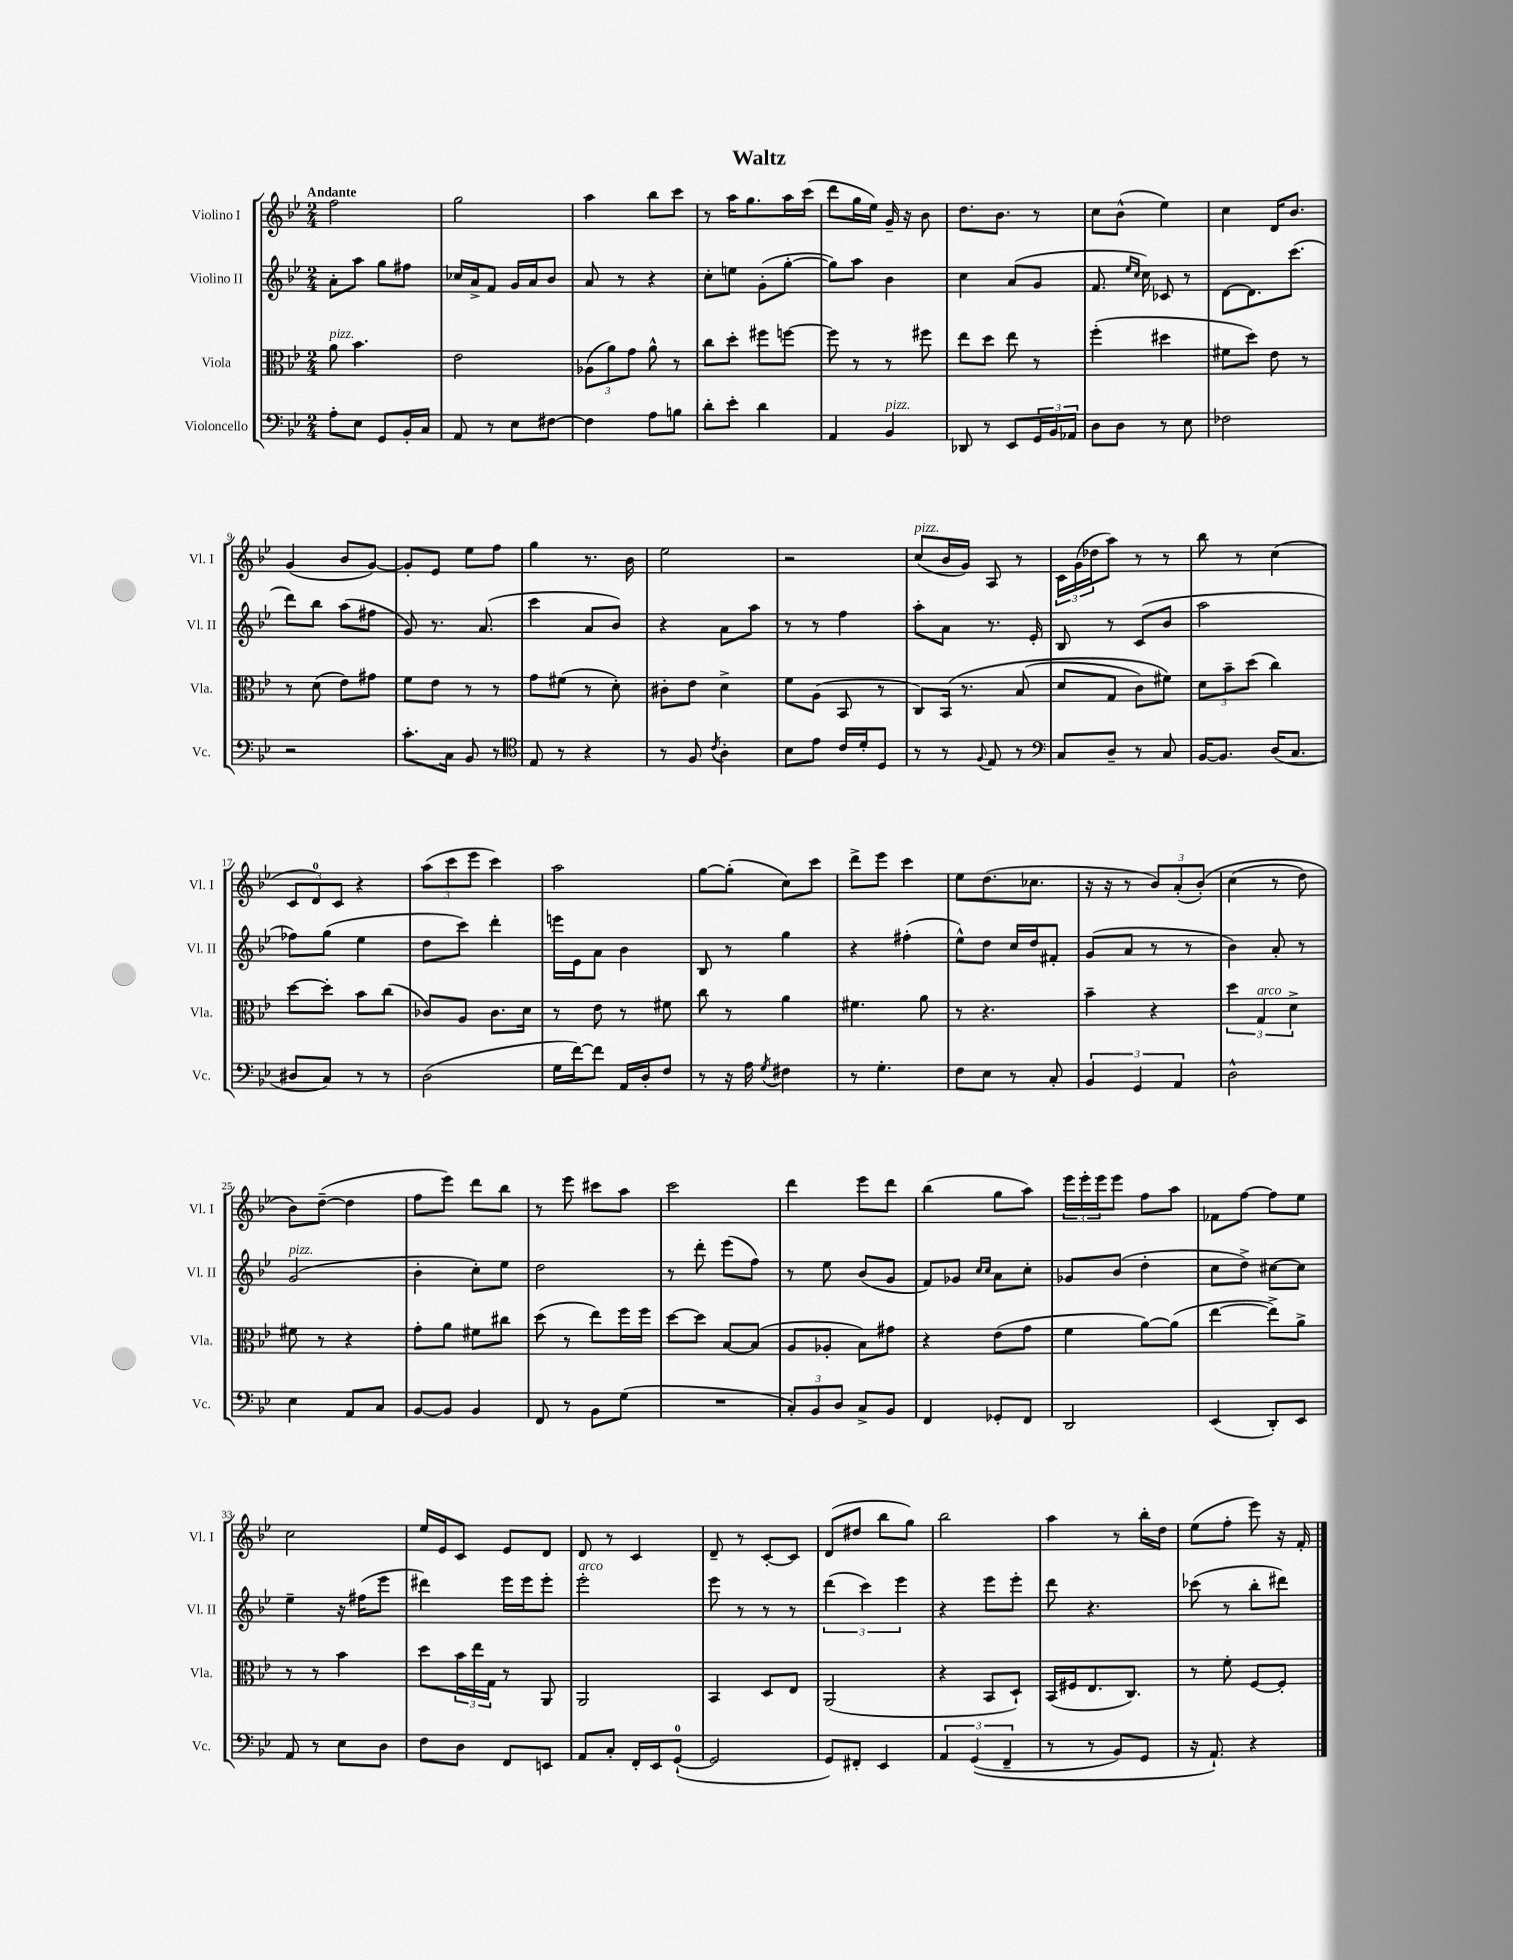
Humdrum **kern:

**kern	**kern	**kern	**kern
*part4	*part3	*part2	*part1
*staff4	*staff3	*staff2	*staff1
*I"Violoncello	*I"Viola	*I"Violino II	*I"Violino I
*I'Vc.	*I'Vla.	*I'Vl. II	*I'Vl. I
*clefF4	*clefC3	*clefG2	*clefG2
*k[b-e-]	*k[b-e-]	*k[b-e-]	*k[b-e-]
*M2/4	*M2/4	*M2/4	*M2/4
=1	=1	=1	=1
!	!	!	!LO:TX:a:B:t=Andante
!	!LO:TX:a:i:t=pizz.	!	!
8A'\L	8a\	8a'\L	2ff\
8E-\J	4.b-\	8aa\J	.
8GG/L	.	8gg\L	.
16BB-'/L	.	8ff#X\J	.
16C/JJ	.	.	.
=2	=2	=2	=2
8AA/	2e-\	16cc-X/LL	2gg\
.	.	16a^/J	.
8r	.	8f/J	.
8E-\L	.	16g/LL	.
.	.	16a/J	.
[8F#X\J	.	8b-/J	.
=3	=3	=3	=3
4F#\]	(12A-X\L	8a/	4aa\
.	12a\)	.	.
.	.	8r	.
.	12g\J	.	.
8A\L	8a^^\	4r	8bb-\L
8Bn\J	8r	.	8ccc\J
=4	=4	=4	=4
8d'\L	8cc\L	8cc'\L	8r
8e-'\J	8dd'\J	8een\J	16aa\KL
.	.	.	8.gg\
4d\	8ff#X\L	(8g'\L	.
.	[8ffn\J	[8gg'\J	16aa\L
.	.	.	(16ccc\JJ
=5	=5	=5	=5
4AA/	8ff\]	8gg\L])	8ddd\L
.	8r	8aa\J	16gg\L
.	.	.	16ee-\JJ)
!LO:TX:a:i:t=pizz.	!	!	!
4BB-/	8r	4b-\	16g~/
.	.	.	16r
.	8ff#X\	.	8b-\
=6	=6	=6	=6
8DD-X/	8ee-\L	4cc\	8.dd\L
8r	8dd\J	.	.
.	.	.	8.b-\J
8EE-/L	8ee-\	(8a/L	.
24GG/L	8r	8g/J	8r
24BB-/	.	.	.
24AA-X/JJ	.	.	.
=7	=7	=7	=7
8D\L	(4ff'\	8.f/	8cc\L
8D\J	.	.	(8b-^^\J
.	.	16qqee-/LL	.
.	.	16qqcc/JJ	.
.	.	16cc\)	.
8r	4dd#X\	8c-X/	4ee-\)
8E-\	.	8r	.
=8	=8	=8	=8
2F-X\	8f#X\L	[8d\L	4cc\
.	8dd\J)	8.d\]	.
.	8e-\	.	16d/KL
.	.	(8.ccc\J	8.b-/J
.	8r	.	.
!!LO:LB:g=z
=9	=9	=9	=9
2r	8r	8ddd\L)	(4g/
.	(8d\	8bb-\J	.
.	8e-\L)	(8aa\L	8b-/L
.	8g#X\J	8ff#X\J	[8g/J)
=10	=10	=10	=10
8.c'\L	8f\L	8g/)	8g'/L]
.	8e-\J	8.r	8e-/J
16C\Jk	.	.	.
8BB-/	8r	.	8ee-\L
.	.	(8.a/	.
8r	8r	.	8ff\J
=11	=11	=11	=11
*clefC4	*	*	*
8E-/	8g\L	4ccc\	4gg\
8r	(8f#X\J	.	.
4r	8r	8a/L	8.r
.	8d'\)	8b-/J)	.
.	.	.	16b-\
=12	=12	=12	=12
8r	8c#X'\L	4r	2ee-\
8F/	8e-\J	.	.
8qc/	.	.	.
4A'\	4d^\	8a\L	.
.	.	8aa\J	.
=13	=13	=13	=13
8B-\L	8f\L	8r	2r
8e-\J	(8A\J	8r	.
16c/LL	8BB-/	4ff\	.
16d'/J	.	.	.
8D/J	8r	.	.
=14	=14	=14	=14
!	!	!	!LO:TX:a:i:t=pizz.
8r	8C/L)	8aa'\L	(8cc/L
8r	(16BB-/Jk	8a\J	16b-/L
.	8.r	.	16g/JJ)
8qqF/	.	.	.
8E-/	.	8.r	8A/
8r	(8B-/	.	8r
.	.	16e-'/	.
=15	=15	=15	=15
*clefF4	*	*	*
8C/L	8d/L	8B-/	24c\LL
.	.	.	(24g\
.	.	.	24dd-X\J
8D~/J	8G/J	8r	8aa\J)
8r	8c\L)	(8c/L	8r
8C/	8f#X\J)	8b-/J	8r
=16	=16	=16	=16
[16BB-/KL	12d\L	2aa\	8bb-\
8.BB-/J]	.	.	.
.	12b-~\	.	.
.	.	.	8r
.	(12dd\J	.	.
(16D/KL	4cc\)	.	(4cc\
8.C/J	.	.	.
!!LO:LB:g=z
=17	=17	=17	=17
8D#X/L	[8dd\L	8ff-X\L)	12c/L
.	.	.	12d/)
8C/J)	8dd'\J]	(8gg\J	.
.	.	.	12c/J
8r	8b-\L	4ee-\	4r
8r	(8cc\J	.	.
=18	=18	=18	=18
(2D\	8c-X/L)	8dd\L	(12aa\L
.	.	.	12ccc\
.	8A/J	8ccc\J)	.
.	.	.	12eee-\J
.	8.c-\L	4ddd'\	4ccc\)
.	16d\Jk	.	.
=19	=19	=19	=19
16G\LL	8r	16eeen\LL	2aa\
[16f\J)	.	16e-\J	.
8f\J]	8e-\	8a\J	.
16AA/LL	8r	4b-\	.
16D'/J	.	.	.
8F/J	8f#X\	.	.
=20	=20	=20	=20
8r	8cc\	8B-/	[8gg\L
16r	8r	8r	(8gg'\J]
16A\	.	.	.
8qG/	.	.	.
4F#X\	4a\	4gg\	8cc\L)
.	.	.	8ccc\J
=21	=21	=21	=21
8r	4.f#X\	4r	8ddd^\L
4.G'\	.	.	8eee-\J
.	.	(4ff#X'\	4ccc\
.	8a\	.	.
=22	=22	=22	=22
8F\L	8r	8ee-^^\L)	8ee-\L
8E-\J	4.r	8dd\J	(8.dd\
8r	.	16cc/LL	.
.	.	16dd/J	8.cc-X\J
8C'/	.	8f#X'/J	.
=23	=23	=23	=23
6BB-/	4b-~\	(8g/L	16r
.	.	.	16r
.	.	8a/J	8r
6GG/	.	.	.
.	4r	8r	12b-/L)
6AA/	.	.	(12a'/
.	.	8r	.
.	.	.	(12b-'/J)
=24	=24	=24	=24
2D^^\	6dd\	4b-\)	(4cc\
!	!LO:TX:a:i:t=arco	!	!
.	6G/	.	.
.	.	8a'/	8r
.	6d^\	.	.
.	.	8r	8dd\)
!!LO:LB:g=z
=25	=25	=25	=25
!	!	!LO:TX:a:i:t=pizz.	!
4E-\	8f#X\	(2g/	8b-\L)
.	8r	.	([8dd~\J
8AA/L	4r	.	4dd\]
8C/J	.	.	.
=26	=26	=26	=26
[8BB-/L	8g'\L	4b-'\	8ff\L
8BB-/J]	8a\J	.	8eee-\J)
4BB-/	8f#X\L	8cc'\L)	8ddd\L
.	8cc#X\J	8ee-\J	8bb-\J
=27	=27	=27	=27
8FF/	(8dd\	2dd\	8r
8r	8r	.	8eee-\
8BB-\L	8ee-\L)	.	8ccc#X\L
(8G\J	16ff\L	.	8aa\J
.	16ff\JJ	.	.
=28	=28	=28	=28
2r	[8dd\L	8r	2ccc\
.	8dd\J]	8ddd'\	.
.	[8B-/L	(8eee-\L	.
.	(8B-/J]	8ff\J)	.
=29	=29	=29	=29
12C'/L)	8A/L	8r	4ddd\
12BB-/	.	.	.
.	8A-X'/J	8ee-\	.
12D/J	.	.	.
8C^/L	8B-\L)	(8b-/L	8eee-\L
8BB-/J	8g#X\J	8g/J	8ddd\J
=30	=30	=30	=30
4FF/	4r	8f/L)	(4bb-\
.	.	8g-X/J	.
.	.	16qqcc/LL	.
.	.	16qqcc/JJ	.
8GG-X'/L	(8e-\L	8a\L	8gg\L
8FF/J	8g\J	8cc'\J	8aa\J)
=31	=31	=31	=31
2DD/	4f\	8g-X/L	24eee-\LL
.	.	.	24eee-'\
.	.	.	24eee-\J
.	.	(8b-/J	8eee-\J
.	[8a\L)	4dd'\	8ff\L
.	(8a\J]	.	8aa\J
=32	=32	=32	=32
(4EE-/	[4ee-\	8cc\L	8f-X\L
.	.	8dd^\J)	[8ff\J
8DD'/L)	8ee-^\L])	[8cc#X\L	8ff\L]
8EE-/J	8a^\J	8cc#\J]	8ee-\J
!!LO:LB:g=z
=33	=33	=33	=33
8AA/	8r	4ee-~\	2cc\
8r	8r	.	.
8E-\L	4b-\	16r	.
.	.	(16ff#X\KL	.
8D\J	.	8eee-\J	.
=34	=34	=34	=34
8F\L	8dd\L	4ddd#X\)	16ee-/LL
.	.	.	16e-/J
8D\J	24b-\L	.	8c/J
.	24ee-\	.	.
.	24G\JJ	.	.
8FF/L	8r	16eee-\LL	8e-/L
.	.	16eee-\J	.
8EEn/J	8AA/	8eee-'\J	8d/J
=35	=35	=35	=35
!	!	!LO:TX:a:i:t=arco	!
8AA/L	2AA/	2eee-'\	8d/
8C'/J	.	.	8r
16FF'/LL	.	.	4c/
16EE-/J	.	.	.
([8GG`/J	.	.	.
=36	=36	=36	=36
2GG/]	4BB-/	8eee-\	8d~/
.	.	8r	8r
.	8D/L	8r	[8c'/L
.	8E-/J	8r	8c/J]
=37	=37	=37	=37
8GG/L)	(2AA/	(6ddd\	(8d/L
8FF#X'/J	.	.	8dd#X/J
.	.	6ccc\)	.
4EE-/	.	.	8bb-\L
.	.	6eee-\	.
.	.	.	8gg\J)
=38	=38	=38	=38
6AA/	4r	4r	2bb-\
((6GG/	.	.	.
.	8BB-/L	8eee-\L	.
6FF~/	.	.	.
.	8D`/J)	8eee-'\J	.
=39	=39	=39	=39
8r	(16BB-/LL	8ddd\	4aa\
.	16F#X/J	.	.
8r	8.E-/	4.r	.
8BB-/L)	.	.	8r
.	8.C/J)	.	.
8GG/J	.	.	16bb-'\LL
.	.	.	16dd\JJ
=40	=40	=40	=40
16r	8r	(8ccc-X\	(8ee-\L
8.AA`/)	.	.	.
.	8f'\	8r	8ff'\J
4r	[8F/L	8bb-'\L	8eee-\)
.	8F'/J]	8ddd#X\J)	16r
.	.	.	16f'/
==	==	==	==
*-	*-	*-	*-
